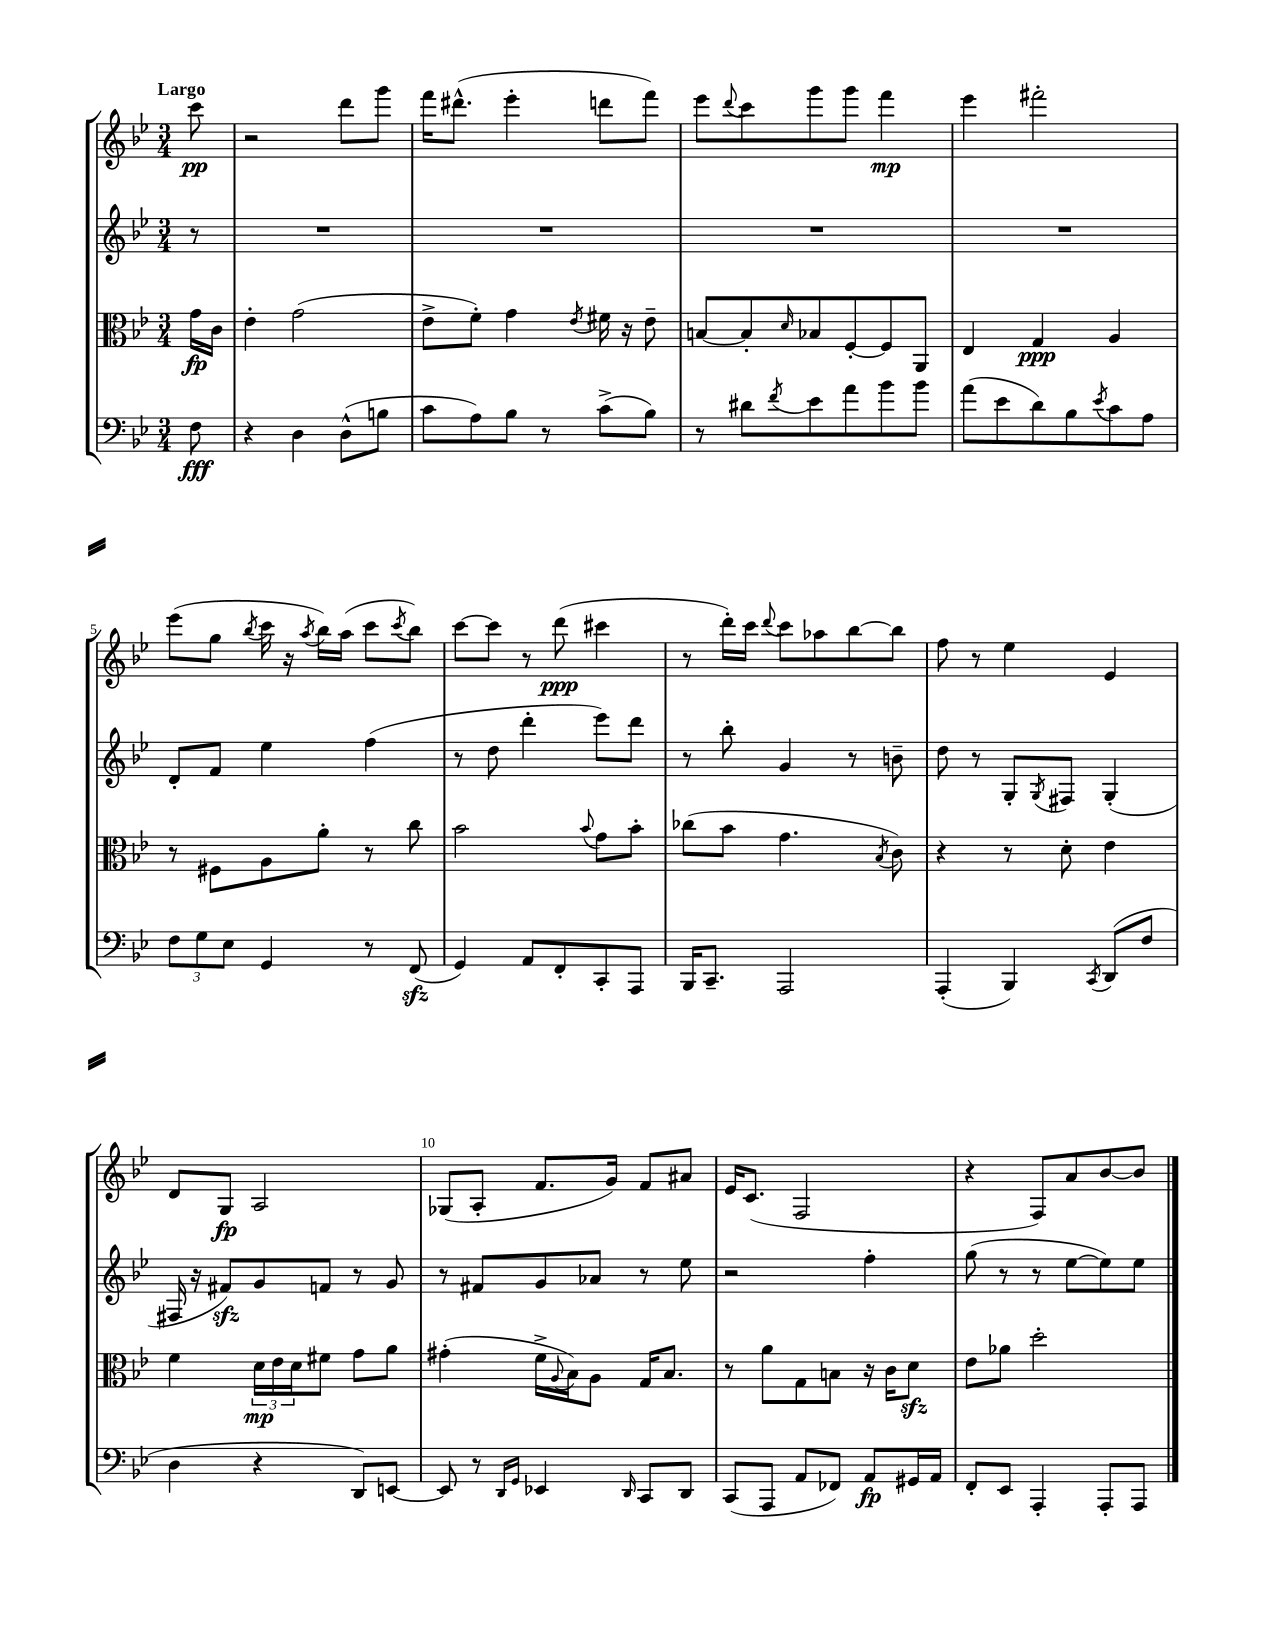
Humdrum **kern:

**kern	**kern	**kern	**kern
*staff4	*staff3	*staff2	*staff1
*clefF4	*clefC3	*clefG2	*clefG2
*k[b-e-]	*k[b-e-]	*k[b-e-]	*k[b-e-]
*M3/4	*M3/4	*M3/4	*M3/4
8F	16g	8r	8ccc
.	16c	.	.
=	=	=	=
4r	4e-'	2.r	2r
4D	(2g	.	.
(8D^^	.	.	8ddd
8B	.	.	8ggg
=	=	=	=
8c	8e-^	2.r	16fff
.	.	.	(8.ddd#^^
8A)	8f')	.	.
8B-	4g	.	4eee-'
8r	.	.	.
.	8qe-	.	.
(8c^	16f#	.	8ddd
.	16r	.	.
8B-)	8e-~	.	8fff)
=	=	=	=
8r	[8B	2.r	8eee-
.	.	.	8qqddd
8d#	8B']	.	8ccc
8qf	16qqd	.	.
8e-	8B-	.	8ggg
8a	[8F'	.	8ggg
8b-	8F]	.	4fff
8b-	8AA	.	.
=	=	=	=
(8a	4E-	2.r	4eee-
8e-	.	.	.
8d)	4G	.	2fff#'
8B-	.	.	.
8qe-	.	.	.
8c	4A	.	.
8A	.	.	.
=	=	=	=
12F	8r	8d'	(8eee-
12G	.	.	.
.	8F#	8f	8gg
12E-	.	.	.
.	.	.	8qbb-
4GG	8A	4ee-	16ccc
.	.	.	16r
.	.	.	8qaa
.	8a'	.	16bb-)
.	.	.	(16aa
8r	8r	(4ff	8ccc
.	.	.	8qccc
(8FF	8cc	.	8bb-)
=	=	=	=
4GG)	2b-	8r	[8ccc
.	.	8dd	8ccc]
8AA	.	4ddd'	8r
8FF'	.	.	(8ddd
.	8qqb-	.	.
8CC'	8g	8eee-)	4ccc#
8AAA	8b-'	8ddd	.
=	=	=	=
16BBB-	(8cc-	8r	8r
8.CC~	.	.	.
.	8b-	8bb-'	16ddd')
.	.	.	16ccc
.	.	.	8qqddd
2AAA	4.g	4g	8ccc
.	.	.	8aa-
.	.	8r	[8bb-
.	8qB-	.	.
.	8c)	8b~	8bb-]
=	=	=	=
(4AAA'	4r	8dd	8ff
.	.	8r	8r
4BBB-)	8r	8G'	4ee-
.	.	8qG	.
.	8d'	8F#	.
8qCC	.	.	.
(8DD	4e-	(4G'	4e-
8F	.	.	.
=	=	=	=
4D	4f	16F#	8d
.	.	16r	.
.	.	8f#)	8G
4r	24d	8g	2A
.	24e-	.	.
.	24d	.	.
.	8f#	8f	.
8DD)	8g	8r	.
[8EE	8a	8g	.
=	=	=	=
8EE]	(4g#'	8r	(8G-
8r	.	8f#	8A'
16qqDD	.	.	.
16qqGG	.	.	.
4EE-	16f^	8g	8.f
.	8qqA	.	.
.	16B-)	.	.
.	8A	8a-	.
.	.	.	16g)
16qqDD	.	.	.
8CC	16G	8r	8f
.	8.B-	.	.
8DD	.	8ee-	8a#
=	=	=	=
(8CC	8r	2r	16e-
.	.	.	(8.c
8AAA	8a	.	.
8AA	8G	.	2F
8FF-)	8B	.	.
8AA	16r	4ff'	.
.	16c	.	.
16GG#	8d	.	.
16AA	.	.	.
=	=	=	=
8FF'	8e-	(8gg	4r
8EE-	8a-	8r	.
4AAA'	2dd'	8r	8F)
.	.	[8ee-	8a
8AAA'	.	8ee-])	[8b-
8AAA	.	8ee-	8b-]
==	==	==	==
*-	*-	*-	*-
